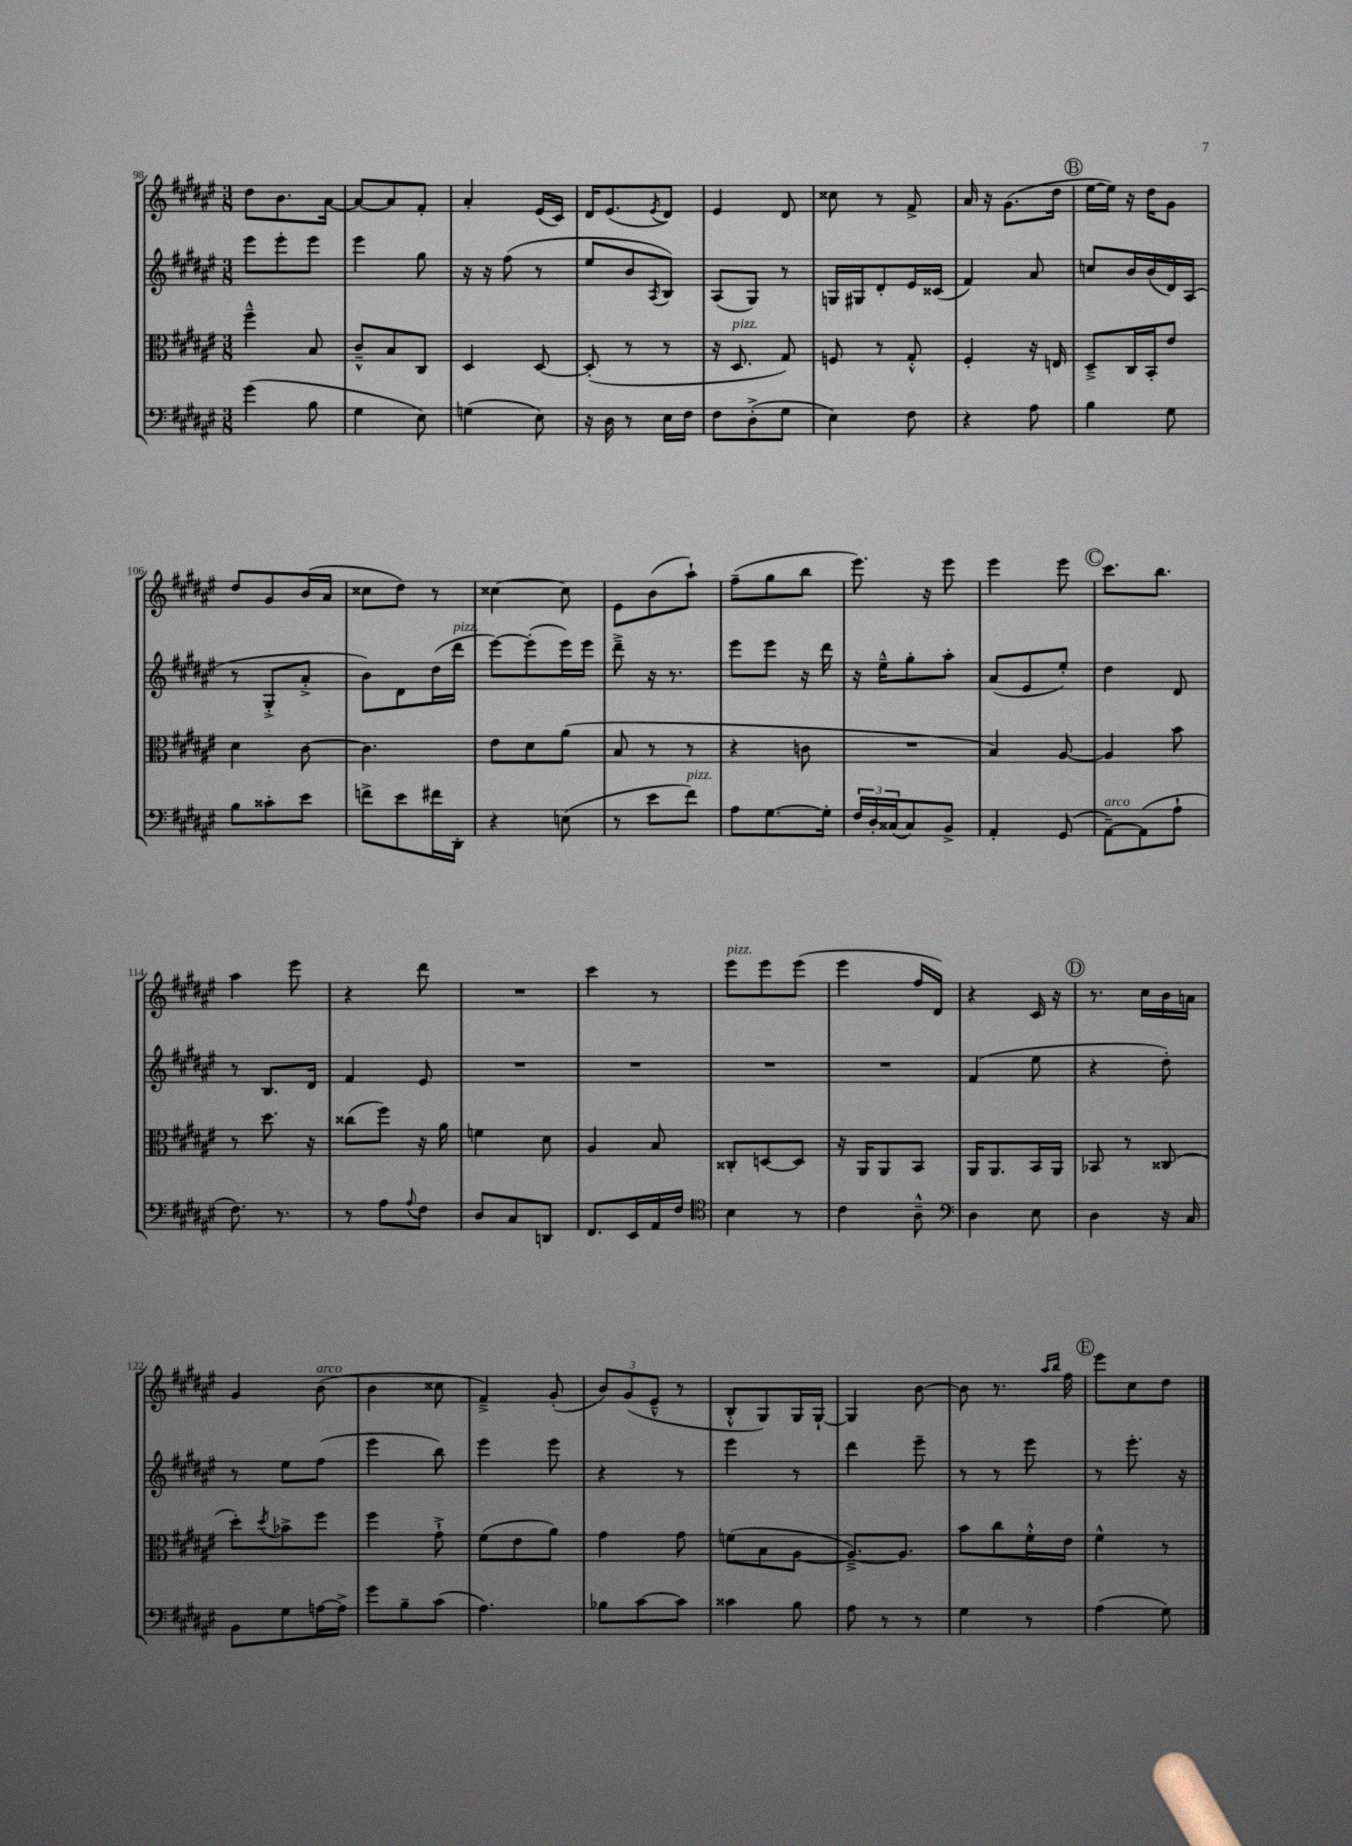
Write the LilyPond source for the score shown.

<<
\new StaffGroup <<
\new Staff = "s0" {
    \clef treble \key fis \major \numericTimeSignature \time 3/8
    dis''8 b'8. ais'16~ |
    ais'8~ ais'8 fis'8-. |
    ais'4-. eis'16( cis'16) |
    dis'16 eis'8.( \acciaccatura { eis'8 } dis'8) |
    eis'4 dis'8 |
    cisis''8 r8 fis'8-> |
    ais'16 r16 gis'8.( dis''16 |
    \mark \markup { \circle "B" } eis''16~ eis''16) r16 dis''16 gis'8 |
    dis''8 gis'8 b'16( ais'16 |
    cisis''8 dis''8) r8 |
    cisis''4~ cisis''8 |
    eis'8 b'8( ais''8-!) |
    fis''8--( gis''8 b''8 |
    eis'''8.) r16 eis'''8 |
    eis'''4 eis'''8 |
    \mark \markup { \circle "C" } cis'''8. b''8. |
    ais''4 eis'''8 |
    r4 dis'''8 |
    R4. |
    cis'''4 r8 |
    eis'''8^\markup { \italic "pizz." } eis'''8 eis'''8( |
    eis'''4 fis''16 dis'16) |
    r4 cis'16 r16 |
    \mark \markup { \circle "D" } r8. cis''16 b'16 a'16 |
    gis'4 b'8^\markup { \italic "arco" }( |
    b'4 cisis''8 |
    fis'4--->) gis'8-.( |
    \tuplet 3/2 { b'8) gis'8( eis'8---^ } r8 |
    b8-.-^ gis8) gis16 gis16~-! |
    gis4 b'8~ |
    b'8 r8. \grace { ais''16 b''16 } fis''16 |
    \mark \markup { \circle "E" } eis'''8 cis''8 dis''8 \bar "|." |
}
\new Staff = "s1" {
    \clef treble \key fis \major \numericTimeSignature \time 3/8
    eis'''8 eis'''8-. eis'''8 |
    eis'''4 gis''8 |
    r16 r16 fis''8( r8 |
    eis''8 b'8 \acciaccatura { ais8 } b8) |
    ais8( gis8) r8 |
    g16 gis16 dis'8-. eis'16 cisis'16( |
    fis'4) ais'8 |
    \mark \markup { \circle "B" } c''8 b'16 b'16( dis'16) ais16( |
    r8 gis8-.-> ais'8-.-> |
    b'8) dis'8 dis''16( dis'''16^\markup { \italic "pizz." } |
    eis'''8~) eis'''8-.( eis'''16) eis'''16 |
    dis'''8---> r16 r8. |
    eis'''8 eis'''8 r16 dis'''16 |
    r16 eis''16---^ gis''8-. ais''8-. |
    ais'8( eis'8 eis''8-.) |
    \mark \markup { \circle "C" } dis''4 dis'8 |
    r8 b8. dis'16 |
    fis'4 eis'8 |
    R4. |
    R4. |
    R4. |
    R4. |
    fis'4( eis''8 |
    \mark \markup { \circle "D" } r4 dis''8-.) |
    r8 eis''8 fis''8( |
    eis'''4 b''8) |
    eis'''4 eis'''8 |
    r4 r8 |
    eis'''4 r8 |
    dis'''4 eis'''8-- |
    r8 r8 eis'''8 |
    \mark \markup { \circle "E" } r8 eis'''8.-. r16 \bar "|." |
}
\new Staff = "s2" {
    \clef alto \key fis \major \numericTimeSignature \time 3/8
    fis''4---^ b8 |
    cis'8---^ b8 cis8 |
    dis4 dis8~ |
    dis8-.( r8 r8 |
    r16 dis8.^\markup { \italic "pizz." } gis8) |
    f8 r8 gis8-.-^ |
    fis4-. r16 e16 |
    \mark \markup { \circle "B" } dis8---> cis16 b,16-. eis'8 |
    dis'4 cis'8~ |
    cis'4. |
    eis'8 dis'8 ais'8( |
    b8 r8 r8 |
    r4 c'8 |
    R4. |
    b4) ais8~ |
    \mark \markup { \circle "C" } ais4 b'8 |
    r8 dis''8. r16 |
    cisis''8( fis''8) r16 ais'16 |
    f'4 dis'8 |
    ais4 b8 |
    cisis8-. d8~ d8 |
    r16 ais,16 ais,8 b,8 |
    ais,16 ais,8. b,16 ais,16 |
    \mark \markup { \circle "D" } bes,8 r8 cisis8( |
    dis''8-.) \acciaccatura { dis''8 } bes'8-> fis''8 |
    fis''4 gis'8-!-> |
    fis'8( eis'8 ais'8) |
    gis'4 gis'8 |
    f'8( b8 ais8~ |
    ais8.~--->) ais8. |
    b'8 cis''8 fis'16-.-^ eis'16 |
    \mark \markup { \circle "E" } fis'4-^ r8 \bar "|." |
}
\new Staff = "s3" {
    \clef bass \key fis \major \numericTimeSignature \time 3/8
    gis'4( b8 |
    gis4 eis8) |
    g4( eis8) |
    r16 dis16 r8 eis16 fis16 |
    fis8 dis8-.->( gis8 |
    eis4) fis8 |
    r4 ais8 |
    \mark \markup { \circle "B" } b4 gis8 |
    b8 cisis'8-. eis'8 |
    f'8-> eis'8 fis'16 dis,16-. |
    r4 e8( |
    r8 eis'8 fis'8^\markup { \italic "pizz." }) |
    ais8 gis8.~ gis16-. |
    \tuplet 3/2 { fis16 dis16-. cisis16( } cisis8) b,8-> |
    ais,4-. gis,8( |
    \mark \markup { \circle "C" } ais,8~--^\markup { \italic "arco" }) ais,8( ais8-! |
    fis8.) r8. |
    r8 ais8 \appoggiatura { ais8 } fis8 |
    dis8 cis8 d,8 |
    fis,8. eis,16 ais,16 fis16 |
    \clef tenor b4 r8 |
    cis'4 ais8---^ |
    \clef bass dis4 eis8 |
    \mark \markup { \circle "D" } dis4 r16 cis16 |
    b,8 gis8 a16~ a16-> |
    gis'8 b8-- cis'8( |
    ais4.) |
    bes8 cis'8~ cis'8 |
    cisis'4 b8 |
    ais8 r8 r8 |
    gis4 r8 |
    \mark \markup { \circle "E" } ais4( gis8) \bar "|." |
}
>>
>>
\layout { \context { \Score currentBarNumber = #98 } }
